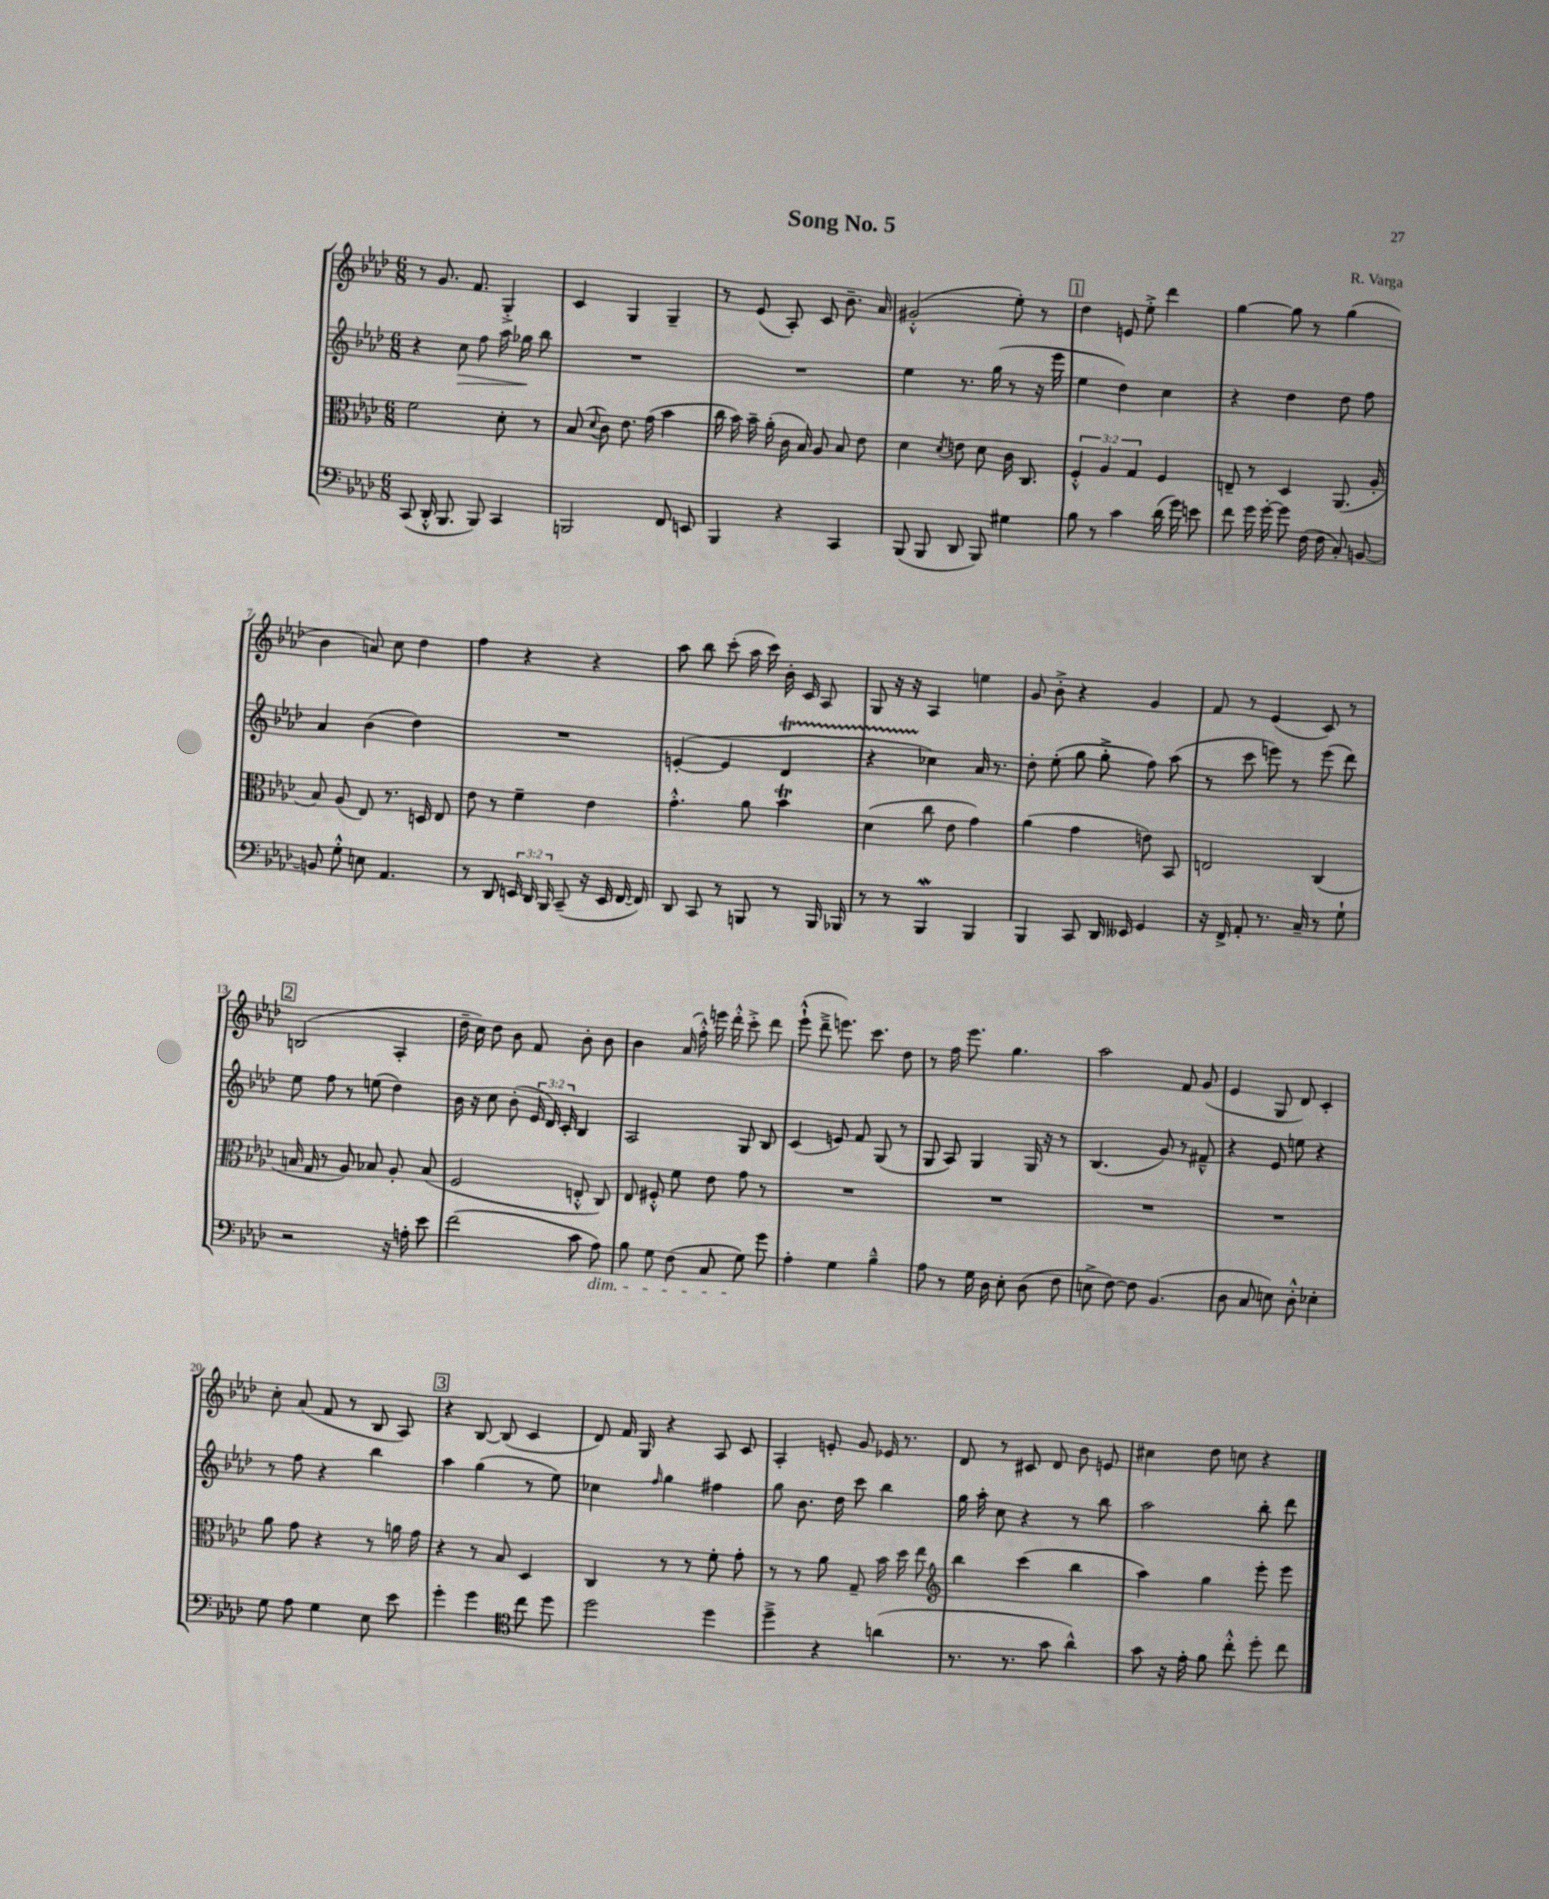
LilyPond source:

\header { title = "Song No. 5" composer = "R. Varga" }
<<
\new StaffGroup <<
\new Staff = "s0" {
    \clef treble \key aes \major \numericTimeSignature \time 6/8
    \autoBeamOff r8 g'8. f'8. g4-.-> |
    c'4 g4 g4-- |
    r8 ees'8( aes8-.) c'8 bes'8.-- aes'16 |
    gis'2-.-^( ees''8-.) r8 |
    \mark \markup { \box "1" } des''4 e'8 ees''8-.-> des'''4 |
    g''4~ g''8 r8 g''4( |
    bes'4 a'8) c''8 des''4 |
    f''4 r4 r4 |
    aes''8 bes''8 c'''8-.( aes''16 c'''16) bes'16-. c'16 aes8 |
    g8 r16 r16 aes4 e''4 |
    g'8 bes'8-.-> r4 g'4 |
    f'8 r8 ees'4( c'8) r8 |
    \mark \markup { \box "2" } b2( aes4-. |
    des''16-- c''16) des''8 bes'8 f'8 bes'8-. bes'8 |
    bes'4 aes'16( f''16-.-^) e'''16 des'''16-.-^ c'''8-.-> des'''8 |
    ees'''8-!-^( des'''8---> e'''8.) c'''8. des''8 |
    r8 f''16 ees'''8. g''4. |
    aes''2 f'8 g'8( |
    ees'4 g8 des'8) c'4-. |
    c''8-. aes'8( f'8 r8 bes8 aes8) |
    \mark \markup { \box "3" } r4 bes8~ bes8( c'4 |
    des'8) f'16 g16 r4 aes8 c'8 |
    aes4-. e'8-. g'8 ees'16 r8. |
    des'8 r8 cis'8 des'8 bes'8 e'8 |
    cis''4 des''8 c''8 r4 \bar "|." |
}
\new Staff = "s1" {
    \clef treble \key aes \major \numericTimeSignature \time 6/8 \override Staff.TupletNumber.text = #tuplet-number::calc-fraction-text
    \autoBeamOff r4 c''8\> f''8 aes''16 ges''16\! bes''8 |
    R2. |
    R2. |
    ees''4 r8. g''16( r8 r16 ees'''16 |
    \mark \markup { \box "1" } ees''4 des''4) c''4 |
    r4 des''4 des''8 f''8 |
    aes'4 bes'4( des''4) |
    R2. |
    e'4~-.( e'4 des'4\startTrillSpan |
    r4 ces''4\stopTrillSpan) aes'16 r8. |
    des''8-. ees''8-.( g''8 g''8-.-> f''8) aes''8( |
    r8 c'''8 e'''8) r8 e'''8( des'''8) |
    \mark \markup { \box "2" } ees''8 f''8 r8 e''8( des''4) |
    bes'16 r16 c''8 bes'8-.( \tuplet 3/2 { ees'16 des'16) c'16-. } bes4 |
    aes2 g8 bes8 |
    c'4( e'8) f'8 g8( r8 |
    g8 aes8) g4 g16 r16 r8 |
    bes4.( g'8) r8 fis'8---^ |
    r4 ees'8 e''8 r4 |
    r8 f''8 r4 bes''4 |
    \mark \markup { \box "3" } aes''4 g''4( r8 ees''8) |
    ces''4 \grace { f''16 } g''4 fis''4 |
    g''8 bes'8. des''16 c'''8 bes''4 |
    g''16 aes''16-. c''8 r4 r8 bes''8 |
    aes''2 bes''8-. des'''8 \bar "|." |
}
\new Staff = "s2" {
    \clef alto \key aes \major \numericTimeSignature \time 6/8 \override Staff.TupletNumber.text = #tuplet-number::calc-fraction-text
    \autoBeamOff f'2 des'8-. r8 |
    bes8( \appoggiatura { des'8 } c'8) ees'8. g'16( bes'4 |
    c''16 bes'16) bes'16-- aes'16-.( c'16 bes16) aes8 bes8 ees'8 |
    des'4 \acciaccatura { des'8 } e'8 des'8 c'16 c8. |
    \mark \markup { \box "1" } \tuplet 3/2 { f4-.-^ aes4 g4 } f4 |
    e8-- r8 des4 aes,8.( aes16-. |
    bes8) aes8( ees8) r8. d16 ees8 |
    ees'8 r8 f'4-- ees'4 |
    g'4.-.-^ aes'8 bes'4\trill |
    des'4( c''8 ees'8 g'4) |
    aes'4( g'4 e'8) bes,8 |
    e2 c4( |
    \mark \markup { \box "2" } b16 g16 r8 aes8) bes8 aes8-. bes8( |
    f2 e8-.-^ c8) |
    ees8 fis8-.-^ f'8 ees'8 g'8 r8 |
    R2. |
    R2. |
    R2. |
    R2. |
    aes'8 g'8 r4 r8 a'16 g'16 |
    \mark \markup { \box "3" } r4 r8 bes8 des4 |
    c4 r8 r8 f'8-. g'8-. |
    r8 r8 aes'8 g8-- bes'16 des''16 ees''8 |
    \clef treble bes''4 c'''4( bes''4 |
    aes''4) g''4 ees'''8-. ees'''8 \bar "|." |
}
\new Staff = "s3" {
    \clef bass \key aes \major \numericTimeSignature \time 6/8 \override Staff.TupletNumber.text = #tuplet-number::calc-fraction-text
    \autoBeamOff c,8( des,16-.-^ bes,,8. bes,,8) c,4 |
    b,,2 f,8 e,8 |
    bes,,4 r4 c,4 |
    bes,,8( bes,,8 des,8 bes,,8) gis4 |
    \mark \markup { \box "1" } bes8 r8 c'4 des'16( g'16) e'8 |
    f'8 g'16 g'16~-. g'8 f16( f16 c8-.) b,8~ |
    b,8 g8-.-^ e8 aes,4. |
    r8 des,8 \tuplet 3/2 { e,16 des,16 bes,,16 } c,8--( r16 e,16 f,16~ f,16) |
    des,8 c,8 r8 b,,8 r8 b,,16 bes,,16 |
    r8 r8 bes,,4\mordent bes,,4 |
    bes,,4 c,8 des,16 eeses,16 g,4 |
    r16 f,16-> aes,8-. r8. c16-- r8 g8-! |
    \mark \markup { \box "2" } r2 r16 a16-. ees'8 |
    f'2( c'8 aes8\dim) |
    bes8 g8 f8( c8 g8\!) g'8 |
    aes4-. g4 bes4---^ |
    aes8 r8 g16 des16 ees8-. des8( f8 |
    e8-> f8~) f8 bes,4.( |
    des8 c8 e8) des8-.-^ ees4-. |
    g8 aes8 g4 ees8 ees'8 |
    \mark \markup { \box "3" } g'4-. g'4 \clef tenor c''8 des''8 |
    des''2 des''4 |
    des''4---> r4 a'4( |
    r8. r8. g'8 aes'4-^) |
    g'8 r16 ees'16-. f'8 c''8-.-^ des''8-. c''8 \bar "|." |
}
>>
>>
